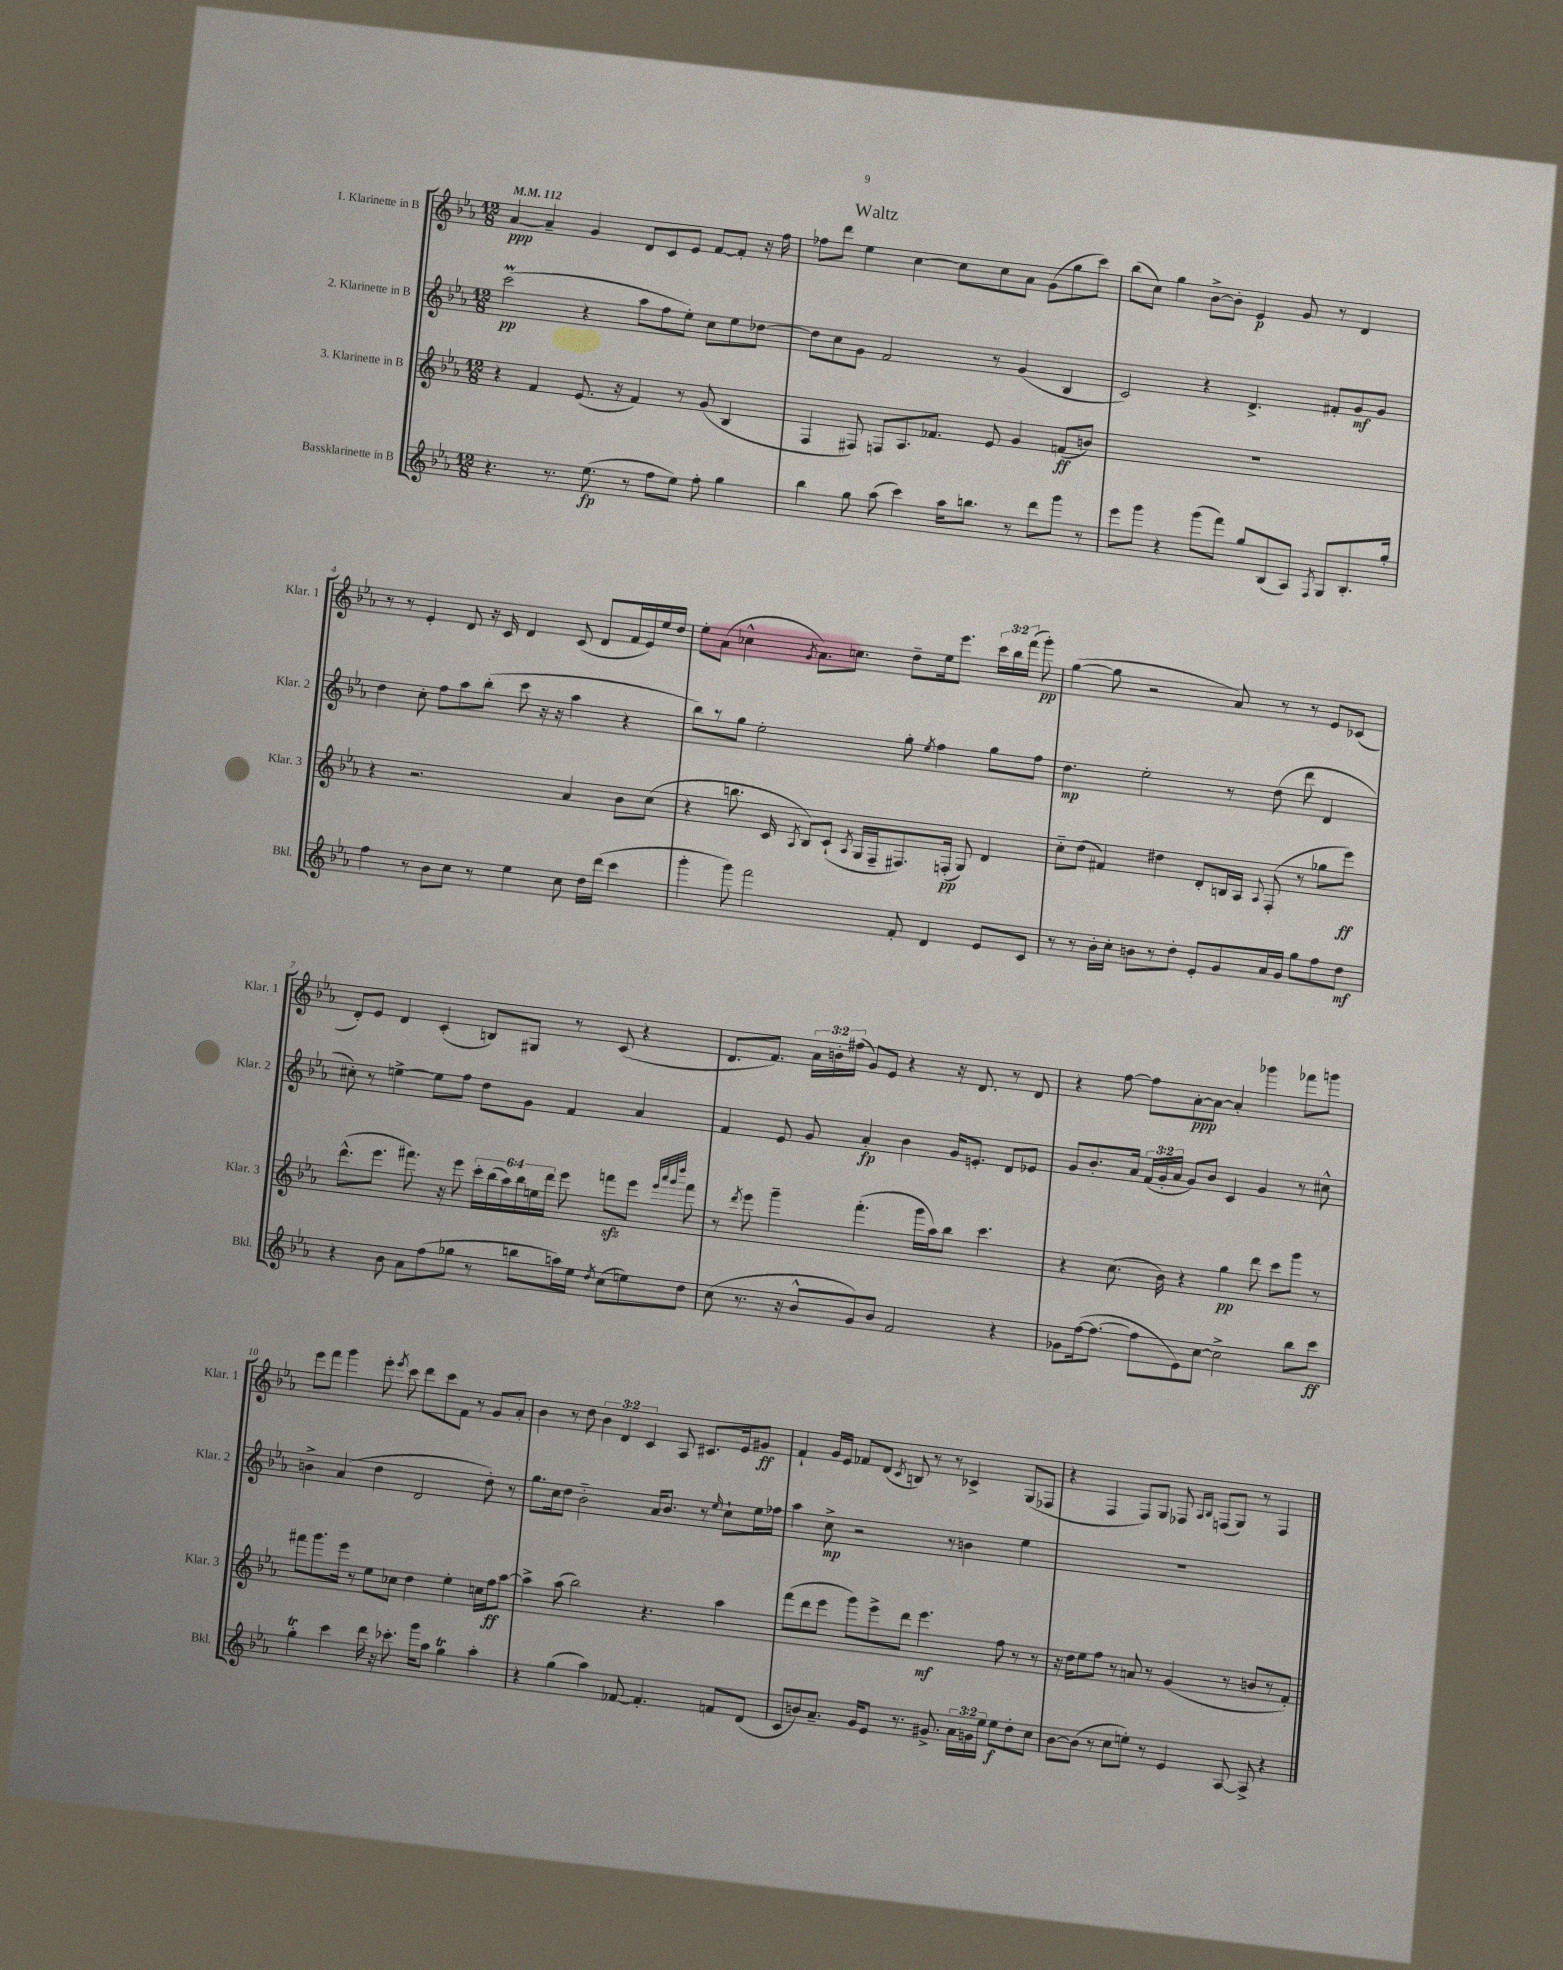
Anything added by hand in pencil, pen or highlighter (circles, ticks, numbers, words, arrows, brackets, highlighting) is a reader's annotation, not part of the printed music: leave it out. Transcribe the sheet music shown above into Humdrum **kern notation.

**kern	**kern	**kern	**kern
*staff4	*staff3	*staff2	*staff1
*clefG2	*clefG2	*clefG2	*clefG2
*k[b-e-a-]	*k[b-e-a-]	*k[b-e-a-]	*k[b-e-a-]
*M12/8	*M12/8	*M12/8	*M12/8
*MM112	*MM112	*MM112	*MM112
4.r	4r	(2ccc\	[4a-/
.	4f/	.	4a-~/]
8.r	.	.	.
.	(8.e-/	4r	4g/
(8.ee-\	.	.	.
.	16r	.	.
8r	4f/)	8aa-\L	8d/L
8ff\L	.	8ff\	8c/
8ee-\J)	8r	8ee-'\J)	8e-/J
8ff'\	(8g/	8cc\L	[8f/L
4gg\	4B-/	8ee-\	8f'/]J
.	.	[8dd-\J	16r
.	.	.	16ff\
=	=	=	=
4bb-\	4F/	8dd-\]L	8ff-\L
.	.	8cc\	8ddd\J
8gg\	8F#/)	8g\J	4ee-\
(8aa-\	8F/L	2f/	.
4ccc\)	8.A-/	.	[4cc\
.	8.f-/J	.	.
16aa-\LK	.	.	8cc\]L
8.bb\J	.	.	.
.	8e-/	8r	8cc\
8r	4g/	(4g/	8a-\J
8ddd\L	.	.	(8g\L
8ggg\J	(8f/L	4B-/	8gg\
8r	8b/J)	.	8ccc\J)
=	=	=	=
8eee-\L	1.r	2c/)	(8bb-\L
8ggg\J	.	.	8cc\J)
4r	.	.	4gg\
(8ggg\L	.	4r	[8b-^\L
8fff\J)	.	.	8b-'\]J
8gg/L	.	4.d^/	4e-/
(8B-/	.	.	.
8A-/J)	.	.	8g/
8qF/	.	.	.
8G/L	.	8f#'/L	8r
8.B-'/	.	8g/	4d/
.	.	8g/J	.
16gg'/Jk	.	.	.
=	=	=	=
4ff\	4r	4dd\	8r
.	.	.	8r
8r	2.r	8cc'\	4e-'/
8b-\L	.	8ff\L	.
8cc\J	.	8aa-\	8d/
8r	.	(8bb-'\J	16r
.	.	.	16c/
4ee-\	.	8ccc\	4d/
.	.	16r	.
.	.	16r	.
8cc\	4a-/	4aa-\	(8c/
16dd\LL	.	.	8d/L
(16ddd\JJ	.	.	.
4ccc\	8b-\L	4r	16f/L
.	.	.	16e-/)
.	(8cc\J	.	16ee-/
.	.	.	16dd/JJ
=	=	=	=
4ggg'\	4r	8bb-\L)	8ee-'\L
.	.	8r	(8a-\J
8ggg\)	8.bb\	8gg\J	4cc-^^\
2fff\	.	2ee-'\	.
.	16c/	.	.
.	8qA-/	.	8qg/
.	8B-/L)	.	8.a-\L)
.	(8c`/J	.	.
.	.	.	8.cc\J
.	8qA-/	.	.
.	16G/LL	.	.
.	16F~/J	.	.
8f'/	8.F#/)	8gg'\	8dd~\L
.	.	8qee-/	.
4d/	.	4ff\	16ee-\k
.	(16F'/Jk	.	8.eee-\J
.	8G/)	.	.
8e-/L	4d/	8gg\L	24ccc\LL
.	.	.	24bb-\
.	.	.	(24fff\JJ
8c/J	.	8ff\J	8ggg'\)
=	=	=	=
8r	8cc'~\L	4.dd\	([4gg\
8r	(8dd\J	.	.
16b-'\LL	4f#/)	.	8gg\]
16cc'\JJ	.	.	.
8b\L	.	2ee-'\	2r
8r	4dd#\	.	.
8dd'\J	.	.	.
8e-'/L	8d'/L	.	.
8g/	16B/L	8r	8a-/)
.	16A-/JJ	.	.
.	8qqA-/	.	.
16a-/L	(8F'/	(8dd\	8r
16g/JJ	.	.	.
8gg\L	8r	8ddd\	8r
8ff\	8gg-\L	4d/	8e-/L
8dd\J	8eee-\J)	.	(8c-/J
=	=	=	=
4r	(8.ddd^^\L	8cc#'\)	8d'/L)
.	.	8r	8e-/J
.	8.eee-\J	.	.
8b-\	.	[4ee^\	4d/
8a-\L	8.fff#\)	.	.
(8ff\	.	8ee\]L	(4c'/
.	16r	.	.
8gg-\J	8eee-\	8ff\J	.
8r	24ccc'\LL	8dd\L	8B/L)
.	(24bb-\	.	.
.	24aa-\)	.	.
8bb\L	24bb-\	8g\J	8G#/J
.	24ee\	.	.
.	24ddd\JJ	.	.
16aa\L)	8eee-\	4f/	8r
16ee-\JJ	.	.	.
8qdd/	.	.	.
(8cc\L	8fff\L	.	(8c/
8ee\)	8eee-\J	4a-/	4r
.	32qqeee-/LLL	.	.
.	32qqaaa-/	.	.
.	32qqggg/	.	.
.	32qqdddd/JJJ	.	.
8dd\J	8fff\	.	.
=	=	=	=
(8cc\	8r	4f/	8.d/L
.	8qddd/	.	.
8.r	8eee-\	.	.
.	.	.	8.f/J)
.	4ggg~\	8e-/	.
16r	.	.	.
8b-^^/L	.	8g/	24a-\LL
.	.	.	24b'\
.	.	.	(24ff#\JJ
8g/)	(4.fff'\	4a-'/	8g/L)
8b-/J	.	.	8e-/J
2f/	.	4b-\	4r
.	16ggg\LL	.	.
.	16aa-\J)	.	.
.	8bb-\J	16g/LK	16r
.	.	8.e'/J	8.d/
.	4.ccc\	.	.
4r	.	8d/L	8r
.	.	8e-/J	8d/
=	=	=	=
8g-\L	4r	8g/L	4r
([16ff\k	.	8.b-'/	.
8.ff\_J	.	.	.
.	(8.cc\	.	[8ff\
.	.	16a-/Jk	.
8ff\]L	.	(24f/LL	8ff\]L
.	.	24g'/	.
.	16b-\)	.	.
.	.	24a-/JJ	.
8e-\)	4r	8g/L)	[8a-'\
[8cc\J	.	8b-/J	8a-\_J
2cc^\]	4gg\	4c/	4a-'/]
.	8ddd\	4g/	4ggg-\
.	8ccc\L	.	.
8bb-\L	8ggg\J	8r	8fff-\L
8ccc\J	8r	8cc#^^\	8ggg\J
=	=	=	=
4gg'\	8fff#\L	4b^\	8eee-\L
.	8.ggg\	.	8fff\J
4ccc\	.	(4a-/	4ggg\
.	16eee-\Jk	.	.
.	8r	.	.
16ddd\	8ee-\L	4dd\	8eee-'\
16r	.	.	.
.	.	.	8qeee-/
8.ccc-'\	8cc-\J	.	8ccc\
.	4dd\	2d/	8ddd\L
16ggg\LK	.	.	.
8aa-\J	.	.	8ccc\
4gg\	4ee-'\	.	8f\J
.	.	.	8r
4aa-'\	16cc\LL	8dd'\)	8g/L
.	16ff\J	.	.
.	[8aa-\J	8r	8a-'/J
=	=	=	=
4r	4aa-^\]	8.gg\L	4b-\
.	.	16cc\k	.
(4gg\	(8aa-\	8dd\J	8r
.	2bb-\)	2b-'~\	8dd\
4aa-\)	.	.	6b-\
.	.	.	6d/
[8f-/	.	.	.
.	.	.	6c/
4.f-'/]	4.r	16a-/LK	.
.	.	8.b-/J	.
.	.	.	8A-/
.	.	8r	8.c#/L
.	.	16qqee-/	.
8f/L	4aa-\	8cc`\L	.
.	.	.	16e-/k
(8d/J	.	16ee-\L	8g#/J
.	.	16ff-\JJ	.
=	=	=	=
8c/L	(8fff\L	4aa-\	4f`/
8b/)	8ddd\	.	.
8.a-~/J	8eee-\J	8cc^\	16g/LL
.	.	.	16e-/JJ
.	8ggg\L)	2r	8f-/L
16g/LK	.	.	.
8e-/J	8eee-^\	.	(8d/J
.	.	.	8qc/
8.r	8ddd\J	.	8B/)
.	4.eee-\	.	8r
8.g#^/	.	.	.
.	.	8r	8r
24a-\LL	.	4b\	4c-^/
24g\	.	.	.
24ee-\JJ	.	.	.
8ee-\L	8ff\	.	.
8dd'\	8r	4ee-\	(8G/L
8cc\J	8r	.	8F-/J
=	=	=	=
[8b-\L	16r	1.r	4r
.	16dd\LK	.	.
(8b-\]J	8ee-\	.	.
8r	8ff\J	.	4F/
8cc\L	8r	.	.
8ee'\J)	8a/	.	8F/L)
8r	8r	.	8G/J
4e-/	(4g/	.	8F-/
.	.	.	16qqA-/LL
.	.	.	16qqB-/JJ
.	.	.	(8F/L
[8A-/	8r	.	8G/J)
8A-^/]	8b/L	.	8r
4r	8r	.	4F/
.	8f'/J)	.	.
==	==	==	==
*-	*-	*-	*-
